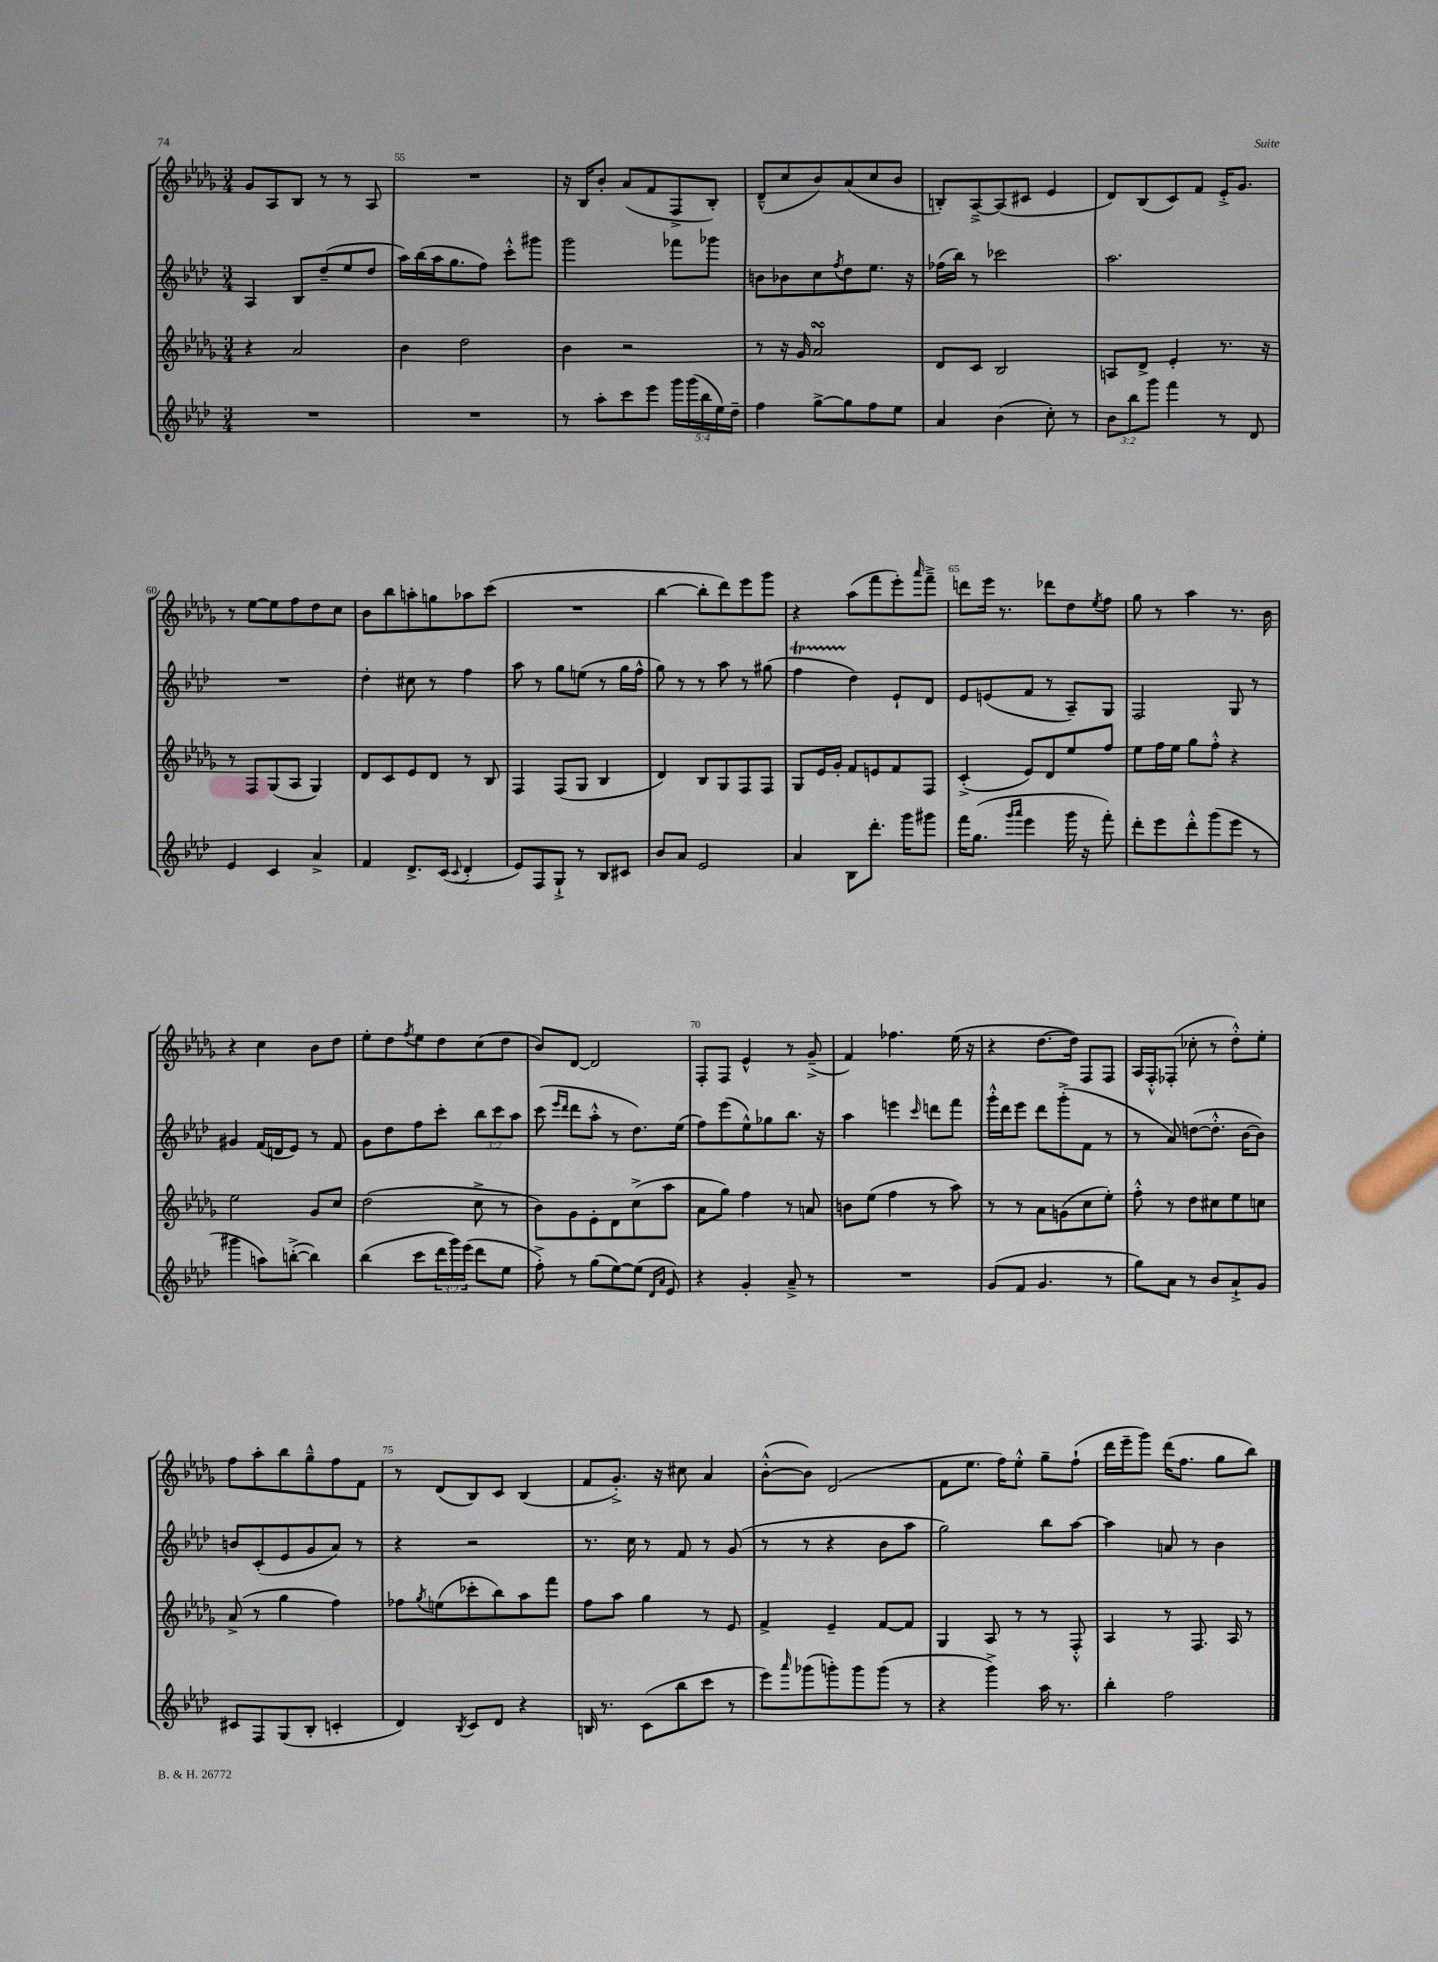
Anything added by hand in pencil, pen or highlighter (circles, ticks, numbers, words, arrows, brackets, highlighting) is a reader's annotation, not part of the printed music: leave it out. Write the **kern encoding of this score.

**kern	**kern	**kern	**kern
*part4	*part3	*part2	*part1
*staff4	*staff3	*staff2	*staff1
*clefG2	*clefG2	*clefG2	*clefG2
*k[b-e-a-d-]	*k[b-e-a-d-g-]	*k[b-e-a-d-]	*k[b-e-a-d-g-]
*M3/4	*M3/4	*M3/4	*M3/4
=54	=54	=54	=54
2.r	4r	4A-/	8g-/L
.	.	.	8A-/
.	2a-/	8B-/L	8B-/J
.	.	(8dd-~/	8r
.	.	8ee-/	8r
.	.	8dd-/J	8A-/
=55	=55	=55	=55
2.r	4b-\	16aa-\LL)	2.r
.	.	(16bb-\	.
.	.	16aa-\J	.
.	.	8.gg\	.
.	2dd-\	.	.
.	.	8ff\J)	.
.	.	8ccc'^^\L	.
.	.	8ggg#X\J	.
=56	=56	=56	=56
8r	4b-\	2ggg\	16r
.	.	.	16B-/KL
8aa-'\L	.	.	8b-'/J
8ccc\	2r	.	(8a-/L
8eee-\J	.	.	8f/
20ggg\LL	.	8fff-X\L	8F^/
(20ggg\	.	.	.
20bb-\	.	.	.
.	.	8ggg-X\J	8B-'/J)
20ee-\)	.	.	.
20dd-~\JJ	.	.	.
=57	=57	=57	=57
4ff\	8r	8bn\L	(8d-~^^/L
.	16r	8b-X\	8cc/
.	16g-/	.	.
[8gg^\L	2a-sSSS/	8cc\	8b-/)
.	.	8qff/	.
8gg\]	.	8dd-\	(8a-/
8ff\	.	8.ee-\J	8cc/
8ee-\J	.	.	8b-/J
.	.	16r	.
=58	=58	=58	=58
4a-/	8d-/L	(16ff-X\LL	8Bn'/L)
.	.	16bb-\JJ)	.
.	8c/J	8r	[8A-~^/
(4b-\	2B-/	2ccc-X\	(8A-/]
.	.	.	8c#X/J
8cc'\)	.	.	4e-/
8r	.	.	.
=59	=59	=59	=59
12b-\L	8An/L	2.aa-\	8d-/L)
12bb-\	.	.	.
.	8d-^/J	.	(8B-/
12ggg\J	.	.	.
4fff\	4e-'/	.	8c/)
.	.	.	8f/J
8r	8.r	.	16e-'^/KL
.	.	.	8.g-/J
8d-/	.	.	.
.	16r	.	.
!!LO:LB:g=z
=60	=60	=60	=60
4e-/	8r	2.r	8r
.	8F/L	.	[8ee-\L
4c/	(8G-/	.	8ee-\]
.	8A-/J	.	8ff\
4a-^/	4G-/)	.	8dd-\
.	.	.	8cc\J
=61	=61	=61	=61
4f/	8d-/L	4dd-'\	8b-\L
.	8c/	.	8bb-\
8.d-^/L	8e-/	8cc#X\	8aan'\
.	8d-/J	8r	8ggn\
(16c/Jk	.	.	.
8qqc/	.	.	.
4d-'/	8r	4ff\	8aa-X\
.	8B-/	.	(8ccc\J
=62	=62	=62	=62
8e-/L)	4F/	8aa-\	2.r
8F/	.	8r	.
8G`^/J	(8F/L	8gg\L	.
8r	8G-/J	(8een\J	.
8B-/L	4B-/	8r	.
8c#X/J	.	16gg\LL	.
.	.	16ff^^\JJ	.
=63	=63	=63	=63
8b-/L	4d-/)	8gg\)	[4bb-\
8a-/J	.	8r	.
2e-/	8B-/L	8r	8bb-'\L]
.	8G-/	8aa-\	8ddd-\)
.	8F/	8r	8eee-\
.	8F/J	(8gg#X\	8ggg-\J
=64	=64	=64	=64
4a-/	8G-/L	4ffT\	4r
.	16e-/L	.	.
.	16g-'/JJ	.	.
8B-\L	8f/L	4dd-\)	(8aa-\L
8.ddd-'\J	8en/	.	8fff\
.	8f/	8e-`/L	8eee-'\)
16ggg\KL	.	.	.
.	.	.	16qqaaa-/
8ggg#X\J	8F/J	8d-/J	8fff~^\J
=65	=65	=65	=65
16fff\KL	(4c'^/	8e-/L	8dddn\L
(8.gg\J	.	.	.
.	.	(8en/	16eee-\Jk
.	.	.	8.r
16qqggg/LL	.	.	.
16qqaaa-/JJ	.	.	.
4eee-\	8e-/L)	8f/J	.
.	8d-/	8r	8ddd-X\L
16ggg\	8ee-/	8A-~/L)	8dd-\
16r	.	.	.
.	.	.	8qee-/
8fff'\)	8ff/J	8G/J	8ff\J
=66	=66	=66	=66
8ddd-'\L	8ee-\L	2F/	8gg-\
8eee-\	16ff\L	.	8r
.	16ee-\JJ	.	.
8ddd-'^^\	8gg-\L	.	4aa-\
(8ggg\	8ff'^^\J	.	.
8eee-\J	4r	8G/	8.r
8r	.	8r	.
.	.	.	16b-\
!!LO:LB:g=z
=67	=67	=67	=67
4ggg#X\	2ee-\	4g#X/	4r
8aan\L)	.	(16f/LL	4cc\
.	.	16dn/J	.
([8bbn'^\J	.	8e-/J)	.
4bb\])	8g-/L	8r	8b-\L
.	8cc/J	8f/	8dd-\J
=68	=68	=68	=68
(4bb-\	(2dd-\	8g\L	8ee-'\L
.	.	8dd-\	8dd-\
.	.	.	8qff/
8ccc\L	.	8ff\	8ee-\
24ddd-\L	.	8ccc'\J	8dd-\
24ggg\)	.	.	.
(24eee-\JJ	.	.	.
8ddd-\L	8cc^\	12bb-\L	(8cc\
.	.	12ccc\	.
8ee-\J	8r	.	8dd-\J
.	.	12aa-\J	.
=69	=69	=69	=69
8ff'^\)	8b-\L)	(8ccc\	8b-/L)
.	.	16qqeee-/LL	.
.	.	16qqddd-/JJ	.
8r	8g-\	8ddd-\L	[8d-/J
(8gg\L	8e-'\	8aa-'^^\J	2d-/]
[8ee-\)	8d-\	8r	.
(8ee-\J]	(8cc^\	8.dd-\L)	.
16qqd-/LL	.	.	.
16qqa-/JJ	.	.	.
8e-/)	8aa-\J	.	.
.	.	(16ee-\Jk	.
=70	=70	=70	=70
4r	8a-\L	8ff\L)	8F'/L
.	8gg-\J)	(8eee-\	8F/J
4g'/	4ff\	8ee-^^\)	4e-^^/
.	.	8gg-X\	.
8a-~^/	8r	8.bb-\J	8r
8r	8an/	.	(8g-~^/
.	.	16r	.
=71	=71	=71	=71
2.r	8bn\L	4aa-\	4f/)
.	(8ee-\J	.	.
.	4ff\	4eeen\	4.ff-X\
.	.	16qqccc/	.
.	8r	8dddn\L	.
.	8aa-\)	8fff\J	(16ee-\
.	.	.	16r
=72	=72	=72	=72
(8g/L	8r	16ggg'^^\LL	4r
.	.	16ddd-\J	.
8f/J	8r	8eee-\J	.
4.g/	8a-\L	8ddd-\L	[8.dd-\L
.	(8gn\	(8ggg'^\	.
.	.	.	16dd-\Jk])
.	8cc\	8f\J	8F/L
8r	8ee-'\J)	8r	8F/J
=73	=73	=73	=73
8gg\L)	8ff'^^\	8r	16A-/LL
.	.	.	16F'^^/J
8a-\J	8r	8a-/)	(8F-X'/J
8r	8dd-\L	([8ddn\L	8cc-X'\
8b-/L	8cc#X\	8.dd'^^\J]	8r
8a-`^/	8ee-\	.	8dd-'^^\L)
.	.	[16b-\KL	.
8g/J	8ccn\J	8b-\J])	8ee-'\J
!!LO:LB:g=z
=74	=74	=74	=74
8c#X/L	(8a-^/	8bn/L	8ff\L
8F/	8r	(8c'/	8aa-'\
(8G/	4gg-\	8e-/	8bb-\
8B-'/J	.	8g/	8gg-~^^\
4cn'/	4ff\)	8a-/J)	8ff\
.	.	8r	8f\J
=75	=75	=75	=75
4d-/)	8ff-X\L	4r	8r
.	8qgg-/	.	.
.	(8een\	.	(8d-/L
8qB-/	.	.	.
8c/L	8ccc-X'\	2r	8B-/)
8d-/J	8bb-\)	.	8c/J
4r	8aa-\	.	(4B-/
.	8fff\J	.	.
=76	=76	=76	=76
16Bn/	8ff\L	8.r	8f/L
8.r	.	.	.
.	8aa-\J	.	8.g-'^/J)
.	.	16cc\	.
(8c\L	4gg-\	8r	.
.	.	.	16r
8bb-\	.	8f/	8cc#X\
8ccc\J	8r	8r	4a-/
8r	8e-/	(8g/	.
=77	=77	=77	=77
8eee-\L)	4f^/	8r	([8b-'^^\L
16qqaaa-/	.	.	.
(8ggg-X\	.	8r	8b-\J])
8gggn'\)	4e-~/	4r	(2d-/
8ggg\	.	.	.
(8ggg\J	[8f/L	8b-\L	.
8r	8f/J]	8aa-\J	.
=78	=78	=78	=78
4r	4G-/	2gg\)	8f\L
.	.	.	8.ee-\J
4ggg^\)	8A-/	.	.
.	.	.	16ff\KL)
.	8r	.	8ee-'^^\J
16aa-\	8r	8bb-\L	8gg-~\L
8.r	.	.	.
.	8F'^^/	[8aa-\J	(8ff`\J
=79	=79	=79	=79
4bb-'\	4A-/	4aa-\]	16ddd-\LL
.	.	.	16eee-~\J
.	.	.	8ggg-\J)
2ff\	8r	8an/	(16ddd-\KL
.	.	.	8.ff\J
.	8.F/	8r	.
.	.	4b-\	8gg-\L
.	16A-/	.	.
.	8r	.	8bb-\J)
==	==	==	==
*-	*-	*-	*-
